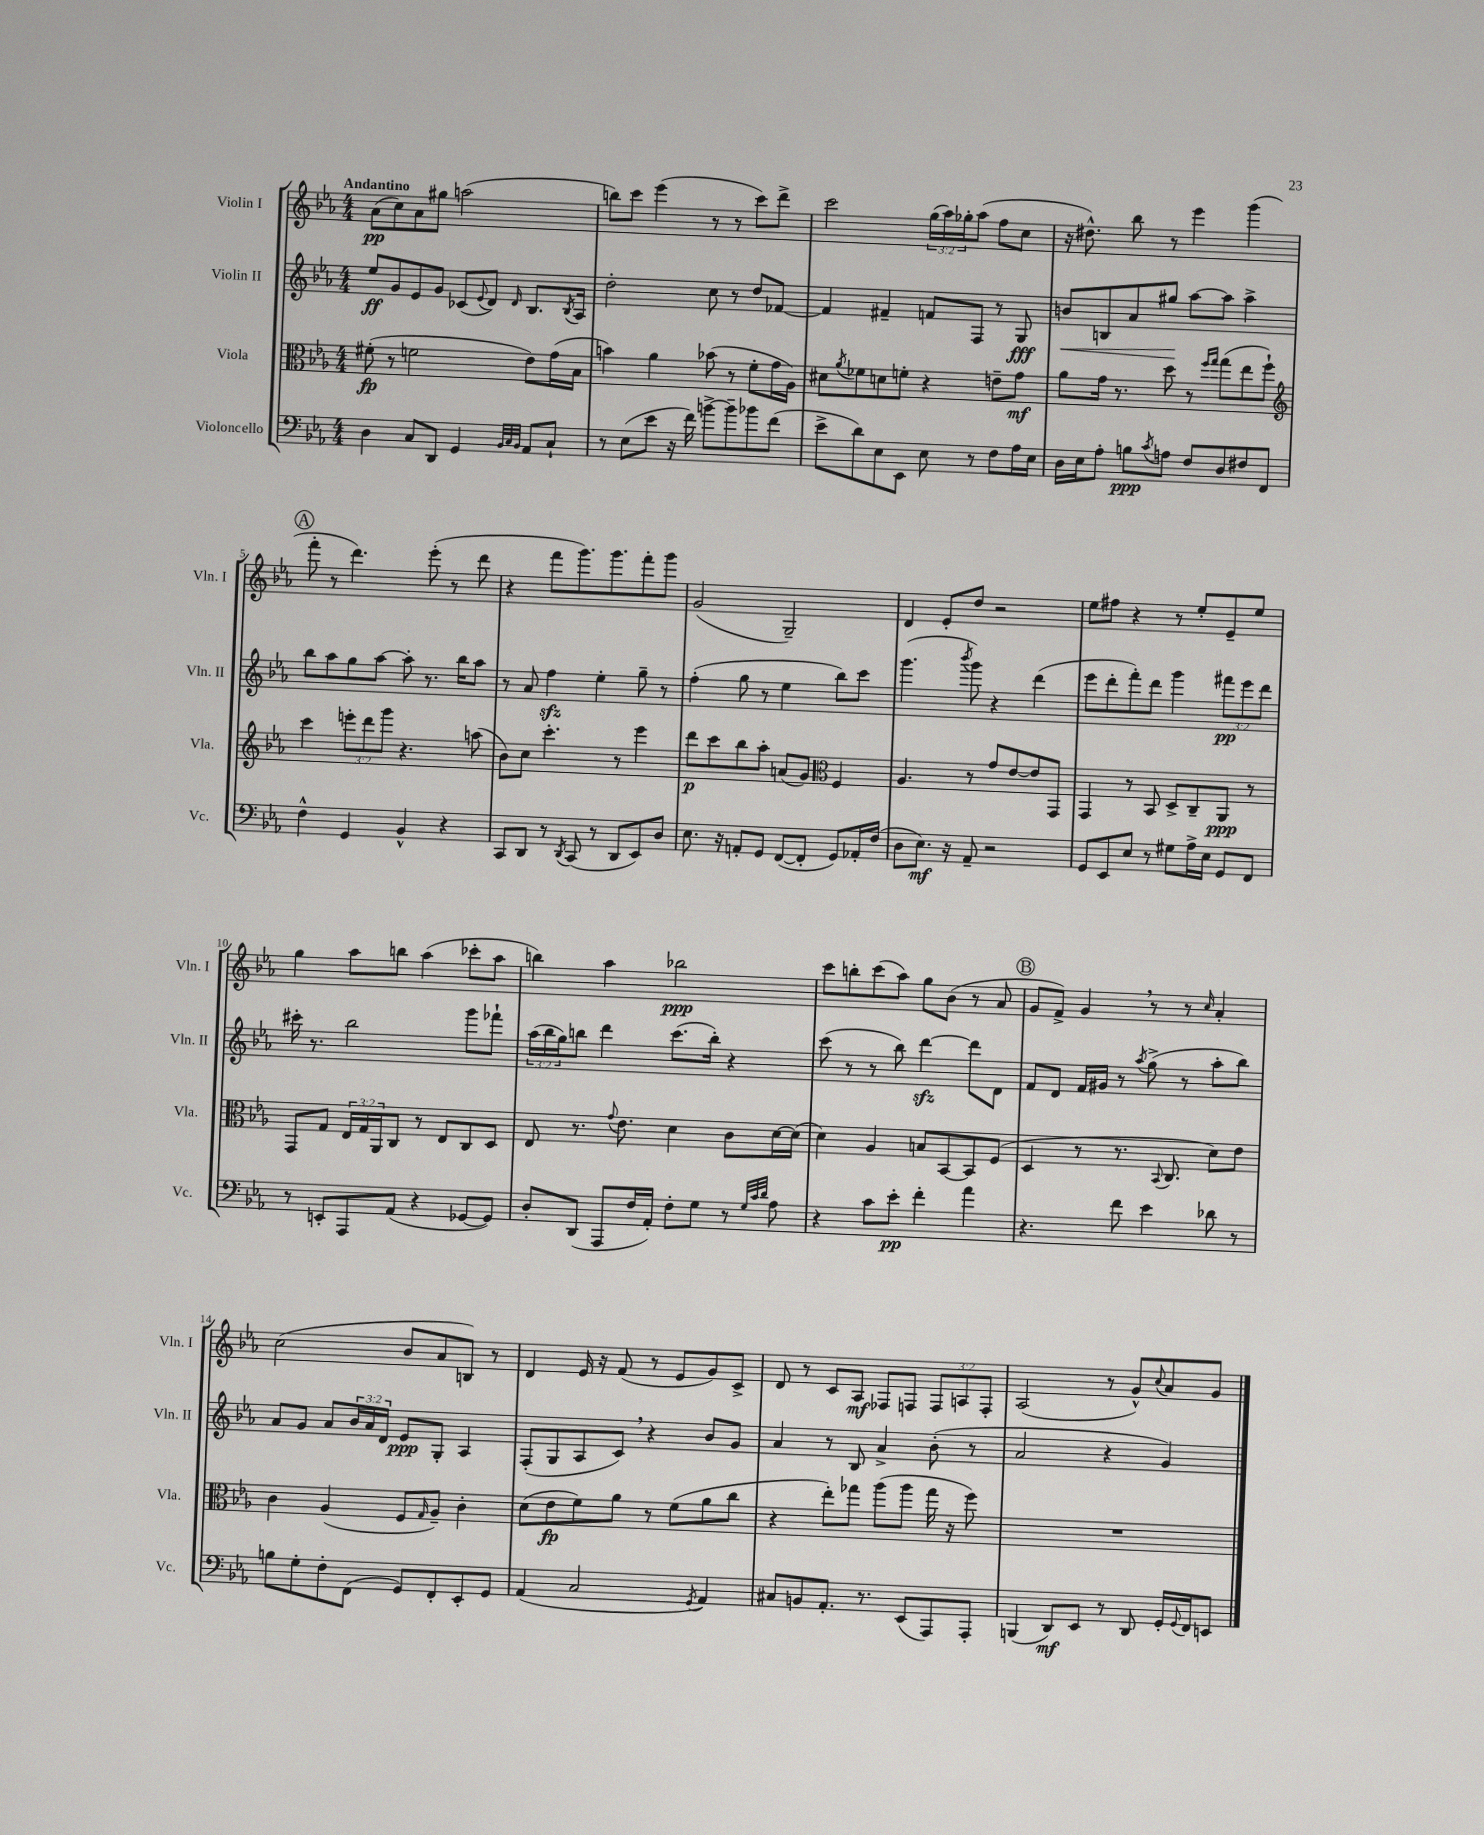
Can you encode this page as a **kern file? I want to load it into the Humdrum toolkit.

**kern	**dynam	**kern	**dynam	**kern	**dynam	**kern	**dynam
*part4	*part4	*part3	*part3	*part2	*part2	*part1	*part1
*staff4	*staff4	*staff3	*staff3	*staff2	*staff2	*staff1	*staff1
*I"Violoncello	*	*I"Viola	*	*I"Violin II	*	*I"Violin I	*
*I'Vc.	*	*I'Vla.	*	*I'Vln. II	*	*I'Vln. I	*
*clefF4	*	*clefC3	*	*clefG2	*	*clefG2	*
*k[b-e-a-]	*	*k[b-e-a-]	*	*k[b-e-a-]	*	*k[b-e-a-]	*
*M4/4	*	*M4/4	*	*M4/4	*	*M4/4	*
=1	=1	=1	=1	=1	=1	=1	=1
!	!	!	!	!	!	!LO:TX:a:B:t=Andantino	!
4D\	.	(8f#X'\	fp	8ee-/L	ff	(8a-\L	pp
.	.	8r	.	8g/	.	8cc\)	.
8C/L	.	2fn\	.	8e-/	.	8a-\	.
8DD/J	.	.	.	8g/J	.	8gg#X\J	.
4GG/	.	.	.	(8c-X/L	.	(2aan\	.
.	.	.	.	8qqe-/	.	.	.
.	.	.	.	8d/J)	.	.	.
32qqBB-/LLL	.	.	.	.	.	.	.
32qqC/	.	.	.	.	.	.	.
32qqBB-/JJJ	.	.	.	16qqd/	.	.	.
8AA-/L	.	8e-\L)	.	8.B-/L	.	.	.
8C`/J	.	(16g\L	.	.	.	.	.
.	.	.	.	8qB-/	.	.	.
.	.	16B-\JJ	.	16A-/Jk	.	.	.
=2	=2	=2	=2	=2	=2	=2	=2
8r	.	4bn\)	.	2dd'\	.	8bbn\L)	.
(8E-\L	.	.	.	.	.	8ccc\J	.
8e-\J	.	4a-\	.	.	.	(4eee-\	.
16r	.	.	.	.	.	.	.
16f\)	.	.	.	.	.	.	.
[8bn^\L	.	(8b-X\	.	8cc\	.	8r	.
8b~\]	.	8r	.	8r	.	8r	.
8b-X\	.	8f'\L	.	8dd/L	.	8ccc\L)	.
(8f\J	.	16g\L	.	[8f-X/J	.	8ddd^\J	.
.	.	16A-\JJ)	.	.	.	.	.
=3	=3	=3	=3	=3	=3	=3	=3
8e-^\L	.	8d#X\L	.	4f-/]	.	2ccc\	.
.	.	8qa-/	.	.	.	.	.
8d\)	.	8f-X\	.	.	.	.	.
8E-\	.	8dn\	.	4f#X~/	.	.	.
8EE-\J	.	8fn'\J	.	.	.	.	.
8E-\	.	4r	.	8fn/L	.	(24gg\LL	.
.	.	.	.	.	.	24aa-\)	.
.	.	.	.	.	.	24gg-X'\J	.
8r	.	.	.	8F/J	.	(8aa-\J	.
8F\L	.	8en~\L	.	8r	.	8ff\L	.
16A-\L	.	8g\J	mf	8G/	fff	8cc\J	.
16E-\JJ	.	.	.	.	.	.	.
=4	=4	=4	=4	=4	=4	=4	=4
!	!	!	!	!	!LO:HP:b	!	!
16D\LL	.	8a-\L	.	8bn/L	<	16r	.
16E-\J	.	.	.	.	.	8.dd#X^^\)	.
8A-'\J	.	16g\Jk	.	8Bn/	.	.	.
.	.	8.r	.	.	.	.	.
8Bn\L	ppp	.	.	8a-/	.	8bb-\	.
8qc/	.	.	.	.	.	.	.
8An\J	.	8dd\	.	8gg#X/J	.	8r	.
8F/L	.	8r	.	[8aa-\L	[	4eee-\	.
.	.	16qqff/LL	.	.	.	.	.
.	.	16qqgg/JJ	.	.	.	.	.
8D/	.	(8gg\L	.	8aa-\J]	.	.	.
8F#X/	.	8ee-\	.	4aa-^\	.	(4ggg\	.
8FF/J	.	8ff`\J)	.	.	.	.	.
!!LO:LB:g=z
!!LO:REH:place=s1:t=A
=5	=5	=5	=5	=5	=5	=5	=5
*	*	*clefG2	*	*	*	*	*
4F^^\	.	4ccc\	.	8bb-\L	.	8fff'\	.
.	.	.	.	8aa-\	.	8r	.
4GG/	.	12eeen'\L	.	8gg\	.	4.ddd\)	.
.	.	12ddd\	.	.	.	.	.
.	.	.	.	[8aa-\J	.	.	.
.	.	12ggg\J	.	.	.	.	.
4BB-^^/	.	4.r	.	8aa-'\]	.	.	.
.	.	.	.	8.r	.	(8eee-'\	.
4r	.	.	.	.	.	8r	.
.	.	.	.	16bb-\KL	.	.	.
.	.	(8aan\	.	8aa-\J	.	8ddd\	.
=6	=6	=6	=6	=6	=6	=6	=6
8CC/L	.	8b-\L)	.	8r	.	4r	.
8DD/J	.	8cc\J	.	8a-/	.	.	.
8r	.	4.ccc'\	.	4ffzz\	.	8fff\L	.
8qDD/	.	.	.	.	.	.	.
(8CC/	.	.	.	.	.	8.ggg\)	.
8r	.	.	.	4ee-'\	.	.	.
.	.	.	.	.	.	8.ggg\	.
8DD/L	.	8r	.	.	.	.	.
8EE-/)	.	4eee-\	.	8gg~\	.	8fff'\	.
8D/J	.	.	.	8r	.	8ggg\J	.
=7	=7	=7	=7	=7	=7	=7	=7
8.E-\	.	8ddd\L	p	(4ff'\	.	(2g/	.
.	.	8ccc\	.	.	.	.	.
16r	.	.	.	.	.	.	.
8AAn'/L	.	8bb-\	.	8gg\	.	.	.
8GG/J	.	8aa-'\J	.	8r	.	.	.
([8FF/L	.	(8an/L	.	4ee-\	.	2G~/)	.
8FF'/J]	.	8g/J)	.	.	.	.	.
*	*	*clefC3	*	*	*	*	*
8GG/L)	.	4F/	.	8bb-\L)	.	.	.
16AA-X'/L	.	.	.	8ccc\J	.	.	.
(16F/JJ	.	.	.	.	.	.	.
=8	=8	=8	=8	=8	=8	=8	=8
8D\L	.	4.A-/	.	(4.ggg\	.	4d/	.
8.E-\J)	mf	.	.	.	.	.	.
.	.	.	.	.	.	8e-'/L	.
16r	.	.	.	.	.	.	.
.	.	.	.	8qbbb-/	.	.	.
8AA-~/	.	8r	.	8ggg\)	.	8dd/J	.
2r	.	8g/L	.	4r	.	2r	.
.	.	[8e-/	.	.	.	.	.
.	.	8e-/]	.	(4ddd\	.	.	.
.	.	8GG/J	.	.	.	.	.
=9	=9	=9	=9	=9	=9	=9	=9
8GG/L	.	4GG/	.	8eee-\L	.	8ee-\L	.
8EE-/	.	.	.	8ddd'\	.	8ff#X\J	.
8E-/J	.	8r	.	8fff'\)	.	4r	.
8r	.	8BB-/	.	8ddd\J	.	.	.
8G#X\L	.	8D^/L	.	4ggg\	.	8r	.
16A-^\L	.	8C~/	.	.	.	8ee-'/L	.
16E-\JJ	.	.	.	.	.	.	.
8GG/L	.	8AA-/J	ppp	12fff#X\L	pp	8e-~/	.
.	.	.	.	12eee-\	.	.	.
8FF/J	.	8r	.	.	.	8ee-/J	.
.	.	.	.	12ddd\J	.	.	.
!!LO:LB:g=z
=10	=10	=10	=10	=10	=10	=10	=10
8r	.	8GG/L	.	16ccc#X'\	.	4gg\	.
.	.	.	.	8.r	.	.	.
8EEn'/L	.	8G/J	.	.	.	.	.
8AAA-/	.	24E-/LL	.	2bb-\	.	8aa-\L	.
.	.	24G/	.	.	.	.	.
.	.	24AA-/J	.	.	.	.	.
(8AA-/J	.	8C/J	.	.	.	8bbn\J	.
4r	.	8r	.	.	.	(4aa-\	.
.	.	8E-/L	.	.	.	.	.
[8GG-X/L	.	8C/	.	8ggg\L	.	8ccc-X'\L	.
8GG-/J])	.	8D/J	.	8fff-X`\J	.	8aa-\J	.
=11	=11	=11	=11	=11	=11	=11	=11
8D'/L	.	8E-/	.	(24aa-\LL	.	4bbn\)	.
.	.	.	.	24bb-\	.	.	.
.	.	.	.	24gg\J)	.	.	.
(8DD/J	.	8.r	.	8bbn\J	.	.	.
8AAA-/L	.	.	.	4ddd\	.	4aa-\	.
.	.	8qqg/	.	.	.	.	.
.	.	8.e-\	.	.	.	.	.
16F/L	.	.	.	.	.	.	.
16AA-'/JJ)	.	.	.	.	.	.	.
8F'\L	.	4d\	.	(8.ccc\L	.	2bb-X\	ppp
8G\J	.	.	.	.	.	.	.
.	.	.	.	16bb'\Jk)	.	.	.
8r	.	8c\L	.	4r	.	.	.
32qqG/LLL	.	.	.	.	.	.	.
32qqc/	.	.	.	.	.	.	.
32qqd/JJJ	.	.	.	.	.	.	.
8A-\	.	[16d\L	.	.	.	.	.
.	.	(16d\JJ]	.	.	.	.	.
=12	=12	=12	=12	=12	=12	=12	=12
4r	.	4d\)	.	(8ccc\	.	8ccc\L	.
.	.	.	.	8r	.	8bbn'\	.
8c\L	.	4A-/	.	8r	.	(8ccc\	.
8e-'\J	pp	.	.	8bb-\)	.	8aa-\J)	.
4f'\	.	8Bn/L	.	[4dddzz\	.	8gg\L	.
.	.	[8BB-/	.	.	.	(8b-\J	.
4a-\	.	8BB-/]	.	8ddd\L]	.	8r	.
.	.	(8F/J	.	8d\J	.	8a-/	.
!!LO:REH:place=s1:t=B
=13	=13	=13	=13	=13	=13	=13	=13
4.r	.	4D/	.	8f/L	.	8g/L	.
.	.	.	.	8d/J	.	8f^/J)	.
.	.	8r	.	16f/LL	.	4g,/	.
.	.	.	.	16g#X/JJ	.	.	.
8f\	.	8.r	.	8r	.	.	.
.	.	.	.	8qaa-/	.	.	.
4e-\	.	.	.	(8gg^\	.	8r	.
.	.	8qqBB-/	.	.	.	.	.
.	.	8.C/	.	.	.	.	.
.	.	.	.	8r	.	8r	.
.	.	.	.	.	.	16qqcc/	.
8d-X\	.	8d\L)	.	8aa-'\L	.	4a-'/	.
8r	.	8e-\J	.	8bb-\J)	.	.	.
!!LO:LB:g=z
=14	=14	=14	=14	=14	=14	=14	=14
8Bn\L	.	4c\	.	8a-/L	.	(2cc\	.
8G'\	.	.	.	8g/J	.	.	.
8F'\	.	(4A-/	.	8a-/L	.	.	.
(8FF\J	.	.	.	24b-/L	.	.	.
.	.	.	.	24a-/	.	.	.
.	.	.	.	24d/JJ	.	.	.
8GG/L)	.	8F/L	.	8e-/L	ppp	8b-/L	.
.	.	16qqG/	.	.	.	.	.
8FF'/	.	8A-~/J)	.	8G'/J	.	8a-/	.
8EE-'/	.	4c'\	.	4A-/	.	8Bn/J)	.
8GG/J	.	.	.	.	.	8r	.
=15	=15	=15	=15	=15	=15	=15	=15
(4AA-/	.	(8d\L	.	(8F'/L	.	4d/	.
.	.	8e-\	fp	8G/	.	.	.
2C/	.	8f\)	.	8A-/	.	16e-/	.
.	.	.	.	.	.	16r	.
.	.	8a-\J	.	8c,/J)	.	(8f/	.
.	.	8r	.	4r	.	8r	.
.	.	(8f\L	.	.	.	8e-/L	.
8qGG/	.	.	.	.	.	.	.
4AA-/)	.	8a-\	.	8b-/L	.	8g/)	.
.	.	8cc\J	.	8g/J	.	8c^/J	.
=16	=16	=16	=16	=16	=16	=16	=16
8C#X/L	.	4r	.	4a-/	.	8d/	.
8BBn/	.	.	.	.	.	8r	.
8.AA-'/J	.	8ee-'\L)	.	8r	.	8c/L	.
.	.	8gg-X\J	.	8B-/	.	8A-/J	mf
8.r	.	.	.	.	.	.	.
.	.	(8aa-\L	.	4a-^/	.	8F-X/L	.
(8EE-/L	.	8aa-\J	.	.	.	8Fn/J	.
8AAA-/)	.	16gg-\	.	(8b-'\	.	12F/L	.
.	.	16r	.	.	.	.	.
.	.	.	.	.	.	12An/	.
8AAA-'/J	.	8ff\)	.	8r	.	.	.
.	.	.	.	.	.	12F'/J	.
=17	=17	=17	=17	=17	=17	=17	=17
(4BBBn/	.	1r	.	2a-/	.	(2A-/	.
8DD/L)	mf	.	.	.	.	.	.
8EE-/J	.	.	.	.	.	.	.
8r	.	.	.	4r	.	8r	.
8DD/	.	.	.	.	.	8g^^/L)	.
.	.	.	.	.	.	8qqcc/	.
16GG'/LL	.	.	.	4g/)	.	8a-/	.
8qqGG/	.	.	.	.	.	.	.
16FF/J	.	.	.	.	.	.	.
8EEn/J	.	.	.	.	.	8g/J	.
==	==	==	==	==	==	==	==
*-	*-	*-	*-	*-	*-	*-	*-
